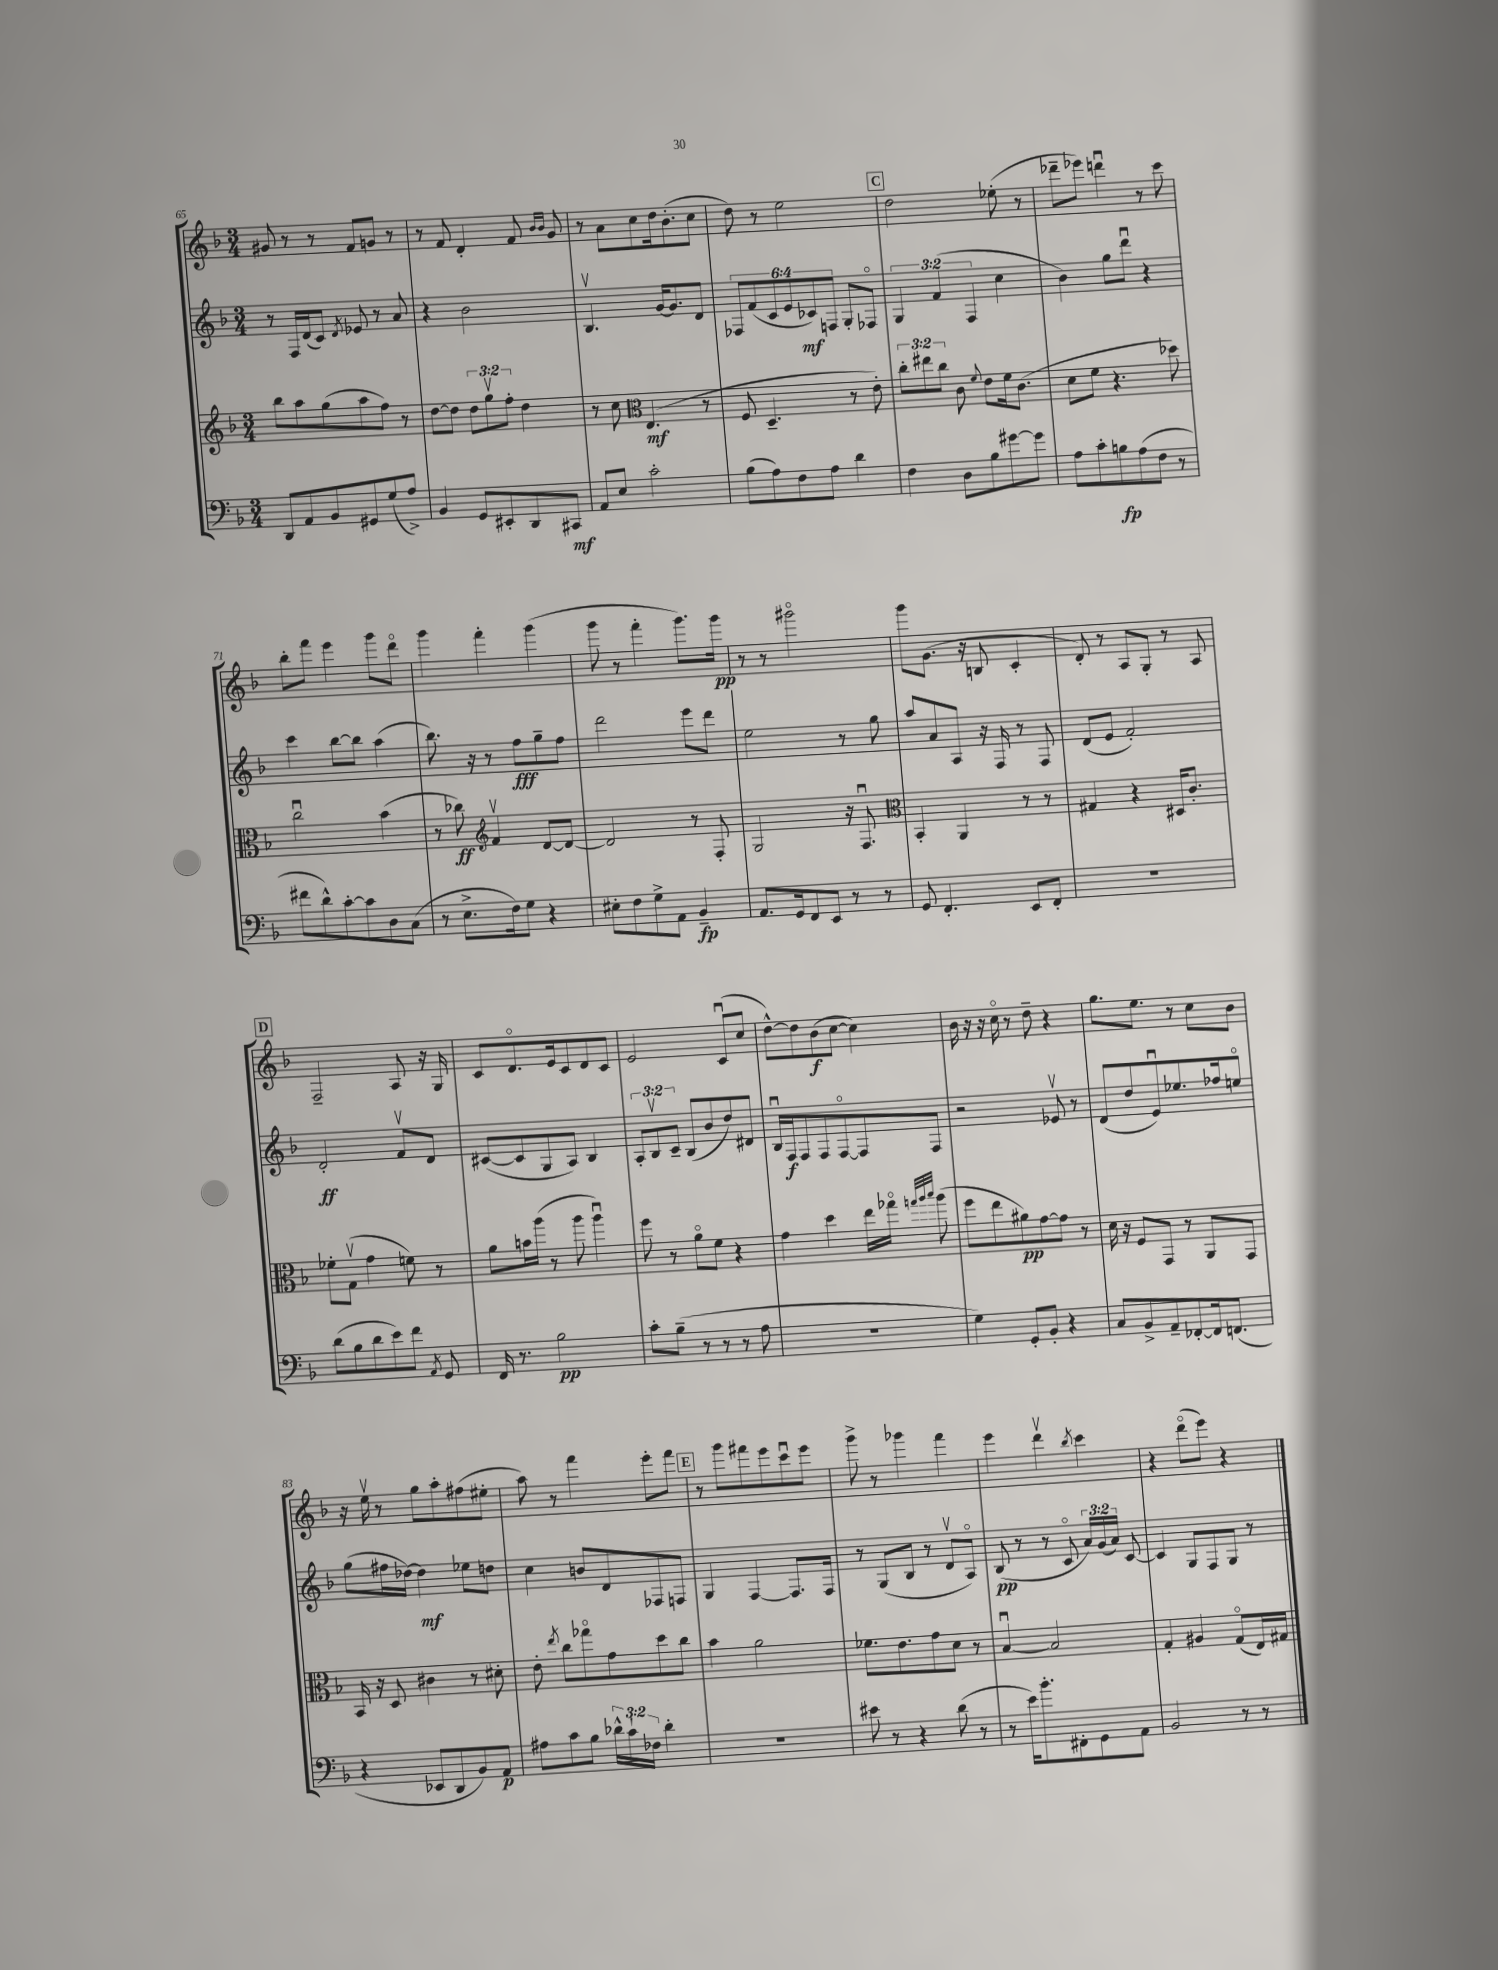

**kern	**kern	**kern	**kern
*staff4	*staff3	*staff2	*staff1
*clefF4	*clefG2	*clefG2	*clefG2
*k[b-]	*k[b-]	*k[b-]	*k[b-]
*M3/4	*M3/4	*M3/4	*M3/4
8DD/L	8bb-\L	8r	8g#/
8AA/	8aa\	16F/LL	8r
.	.	(16d/J	.
8BB-/	(8gg\	8c/J)	8r
.	.	8qd/	.
8GG#/	8aa\	8e-/	8f/L
(8G/	8ff\J)	8r	8g/J
8A^/J)	8r	8a/	8r
=	=	=	=
4BB-/	[8dd\L	4r	8r
.	8dd\]J	.	8f/
8GG/L	12dd\L	2b-\	4d'/
.	12ggv\	.	.
8EE#'/	.	.	.
.	12ff'\J	.	.
8DD/	4dd\	.	8f/
.	.	.	16qqb-/LL
.	.	.	16qqb-/JJ
8CC#/J	.	.	8g/
=	=	=	=
8AA/L	8r	4.B-v/	8r
8E/J	8cc\	.	8a\L
*	*clefC3	*	*
2c'\	(4.E/	.	8cc\
.	.	[16g/LK	16dd\k
.	.	8.g/]	(8.b-'\
.	8r	8d/J	8cc\J
=	=	=	=
(8B-\L	8F/	12F-/L	8dd\)
.	.	(12f/	.
8A\)	4.D~/	.	8r
.	.	12c/	.
8F\	.	12e/	2ee\
.	.	12c-/)	.
8A\J	.	.	.
.	.	12F/J	.
4d\	8r	8G'/L	.
.	8e'\)	8F-o/J	.
=	=	=	=
4F\	12cc'\L	6G/	2dd\
.	12ee#\	.	.
.	12cc\J	(6f/	.
8D\L	8c\	.	.
.	.	6F/	.
.	8qqf/	.	.
8B-\	8e\L	.	.
[8g#\	16f\k	4cc\	(8ee-'\
.	(8.c\J	.	.
8g#\]J	.	.	8r
=	=	=	=
8A\L	8d\L	4b-\)	8ddd-~\L
8c'\	8f\J	.	8eee-\J)
8B\	4.r	8gg\L	4dddu\
(8A\	.	8dddu\J	.
8F\J	.	4r	8r
8r	8dd-\)	.	8ccc\
=	=	=	=
8f#\L	2ccu\	4ccc\	8bb-'\L
8d^^\)	.	.	8fff\J
[8c'\	.	[8bb-\L	4eee\
8c\]	.	8bb-\]J	.
8D\	(4b-\	(4aa\	8ggg\L
(8C\J	.	.	8dddo\J
=	=	=	=
8r	8r	8.bb-\)	4ggg\
8.E^\L	8cc-\)	.	.
.	.	16r	.
*	*clefG2	*	*
.	4fv/	8r	4fff'\
16F\k)	.	.	.
8G\J	.	8ff\L	.
4r	[8d/L	8gg~\	(4ggg\
.	8d/_J	8ff\J	.
=	=	=	=
8E#'\L	2d/]	2ddd\	8ggg\
8F\	.	.	8r
8G^\	.	.	4fff'\
8AA\J	.	.	.
4BB-~/	8r	8eee\L	8.ggg\L)
.	8F'/	8ddd\J	.
.	.	.	16ggg\Jk
=	=	=	=
8.AA/L	2G/	2ee\	8r
.	.	.	8r
16GG/k	.	.	.
8FF/	.	.	2ggg#o\
8EE/J	.	.	.
8r	16r	8r	.
.	8.Fu/	.	.
8r	.	8gg\	.
=	=	=	=
*	*clefC3	*	*
8GG/	4BB-'/	8aa/L	8ggg\L
4.FF'/	.	8a/	(8.g\J
.	4AA/	8A/J	.
.	.	.	16r
.	.	16r	8B/
.	.	16F/	.
8EE/L	8r	8r	4c'/
8FF'/J	8r	8F/	.
=	=	=	=
2.r	4G#/	(8d/L	8d'/)
.	.	8e/J	8r
.	4r	2f'/)	8A/L
.	.	.	8G'/J
.	16D#/LK	.	8r
.	8.c'/J	.	.
.	.	.	8A/
=	=	=	=
(8d\L	8f-'\L	2d'/	2F~/
8B-\	(8Gv\J	.	.
8d\	4g\	.	.
8e\)	.	.	.
8f\J	8f\)	8fv/L	8A/
8qAA/	.	.	.
8GG/	8r	8d/J	16r
.	.	.	16G/
=	=	=	=
16FF/	8a\L	([8c#/L	8c/L
8.r	.	.	.
.	16b\L	8c#/]	8.do/
.	(16aa\JJ	.	.
2B-\	8r	8G/	.
.	.	.	16e/k
.	8aa\	8A/J)	8c/
.	4aau\)	4B-/	8d/
.	.	.	8c/J
=	=	=	=
8c'\L	8ff\	12A'/L	2e/
.	.	12B-v/	.
(8B-~\J	8r	.	.
.	.	12c~/J	.
8r	8ao\L	(8B-/L	.
8r	8f\J	8b-/	.
8r	4r	8dd/)	(8cu/L
8A\	.	8d#/J	8cc/J
=	=	=	=
2.r	4g\	16B-u/LL	[8dd^^\L)
.	.	16F/J	.
.	.	8F/	8dd\]
.	4dd\	8F/	(8b-\
.	.	[8Fo/	[8cc\J
.	16ee\LL	8F/]	4cc\])
.	16gg-o\JJ	.	.
.	32qqgg/LLL	.	.
.	32qqaa/	.	.
.	32qqbb-/JJJ	.	.
.	(8aa\	8F/J	.
=	=	=	=
4G\)	8ff\L	2r	16b-\
.	.	.	16r
.	8ee\	.	16r
.	.	.	16cco\
8GG'/L	8a#\)	.	8r
8BB-'/J	[8g\	.	8dd~\
4r	8g\]J	8e-v/	4r
.	8r	8r	.
=	=	=	=
8C/L	16d\	(8d/L	8.gg\L
.	16r	.	.
8BB-^/	8F/L	8dd/	.
.	.	.	8.ee\J
8AA~/	8GG/J	8eu/)	.
[8FF-'/	8r	8.ee-/	8r
16FF-/]k	8AA/L	.	8cc\L
(8.FF/J	.	16ff-/k	.
.	8GG/J	8eeo/J	8b-\J
=	=	=	=
4r	16BB-/	(8gg\L	16r
.	16r	.	16eev\
.	8D/	16ff#\L	8r
.	.	[16dd-\JJ)	.
8EE-/L	4c#\	4dd-\]	8gg\L
8DD/	.	.	8aa'\
8BB-/)	8r	8ee-\L	(8ff#\
8AA/J	8d#'\	8dd\J	8ee#'\J
=	=	=	=
8A#\L	8e'\	4cc\	8aa\)
.	8qee/	.	.
8c\	8cc\L	.	8r
8B-\J	8gg-o\	8b/L	4fff\
24d-^^\LL	8g\	8d/	.
24c`\	.	.	.
24F-\JJ	.	.	.
4d-'\	8dd\	8F-/	8eee'\L
.	8cc\J	8F/J	8fff\J
=	=	=	=
2.r	4b-\	4G/	8r
.	.	.	8ggg\L
.	2a\	[4F/	8fff#\
.	.	.	8eee\
.	.	8.F/]L	8cccu\
.	.	.	8eee\J
.	.	16F/Jk	.
=	=	=	=
8e#\	8.f-\L	8r	8ggg^\
8r	.	(8G/L	8r
.	8.e\	.	.
4r	.	8B-/J	4ggg-\
.	8g\	8r	.
(8d\	8d\J	8dv/L	4fff\
8r	8r	8Ao/J)	.
=	=	=	=
8r	[4B-u/	(8B-/	4eee\
16e\LK)	.	8r	.
8.b-'\	.	.	.
.	2B-/]	8r	4dddv\
8FF#'\	.	8co/	.
.	.	.	8qbb-/
8GG\	.	24a/LL)	4ccc\
.	.	(24g/	.
.	.	24a/JJ)	.
8AA\J	.	[8c/	.
=	=	=	=
2BB-/	4G'/	4c/]	4r
.	4A#/	8G/L	(8dddo\L
.	.	8F/	8eee\J)
8r	(8Go/L	8G/J	4r
8r	16E/L)	8r	.
.	16G#/JJ	.	.
==	==	==	==
*-	*-	*-	*-
